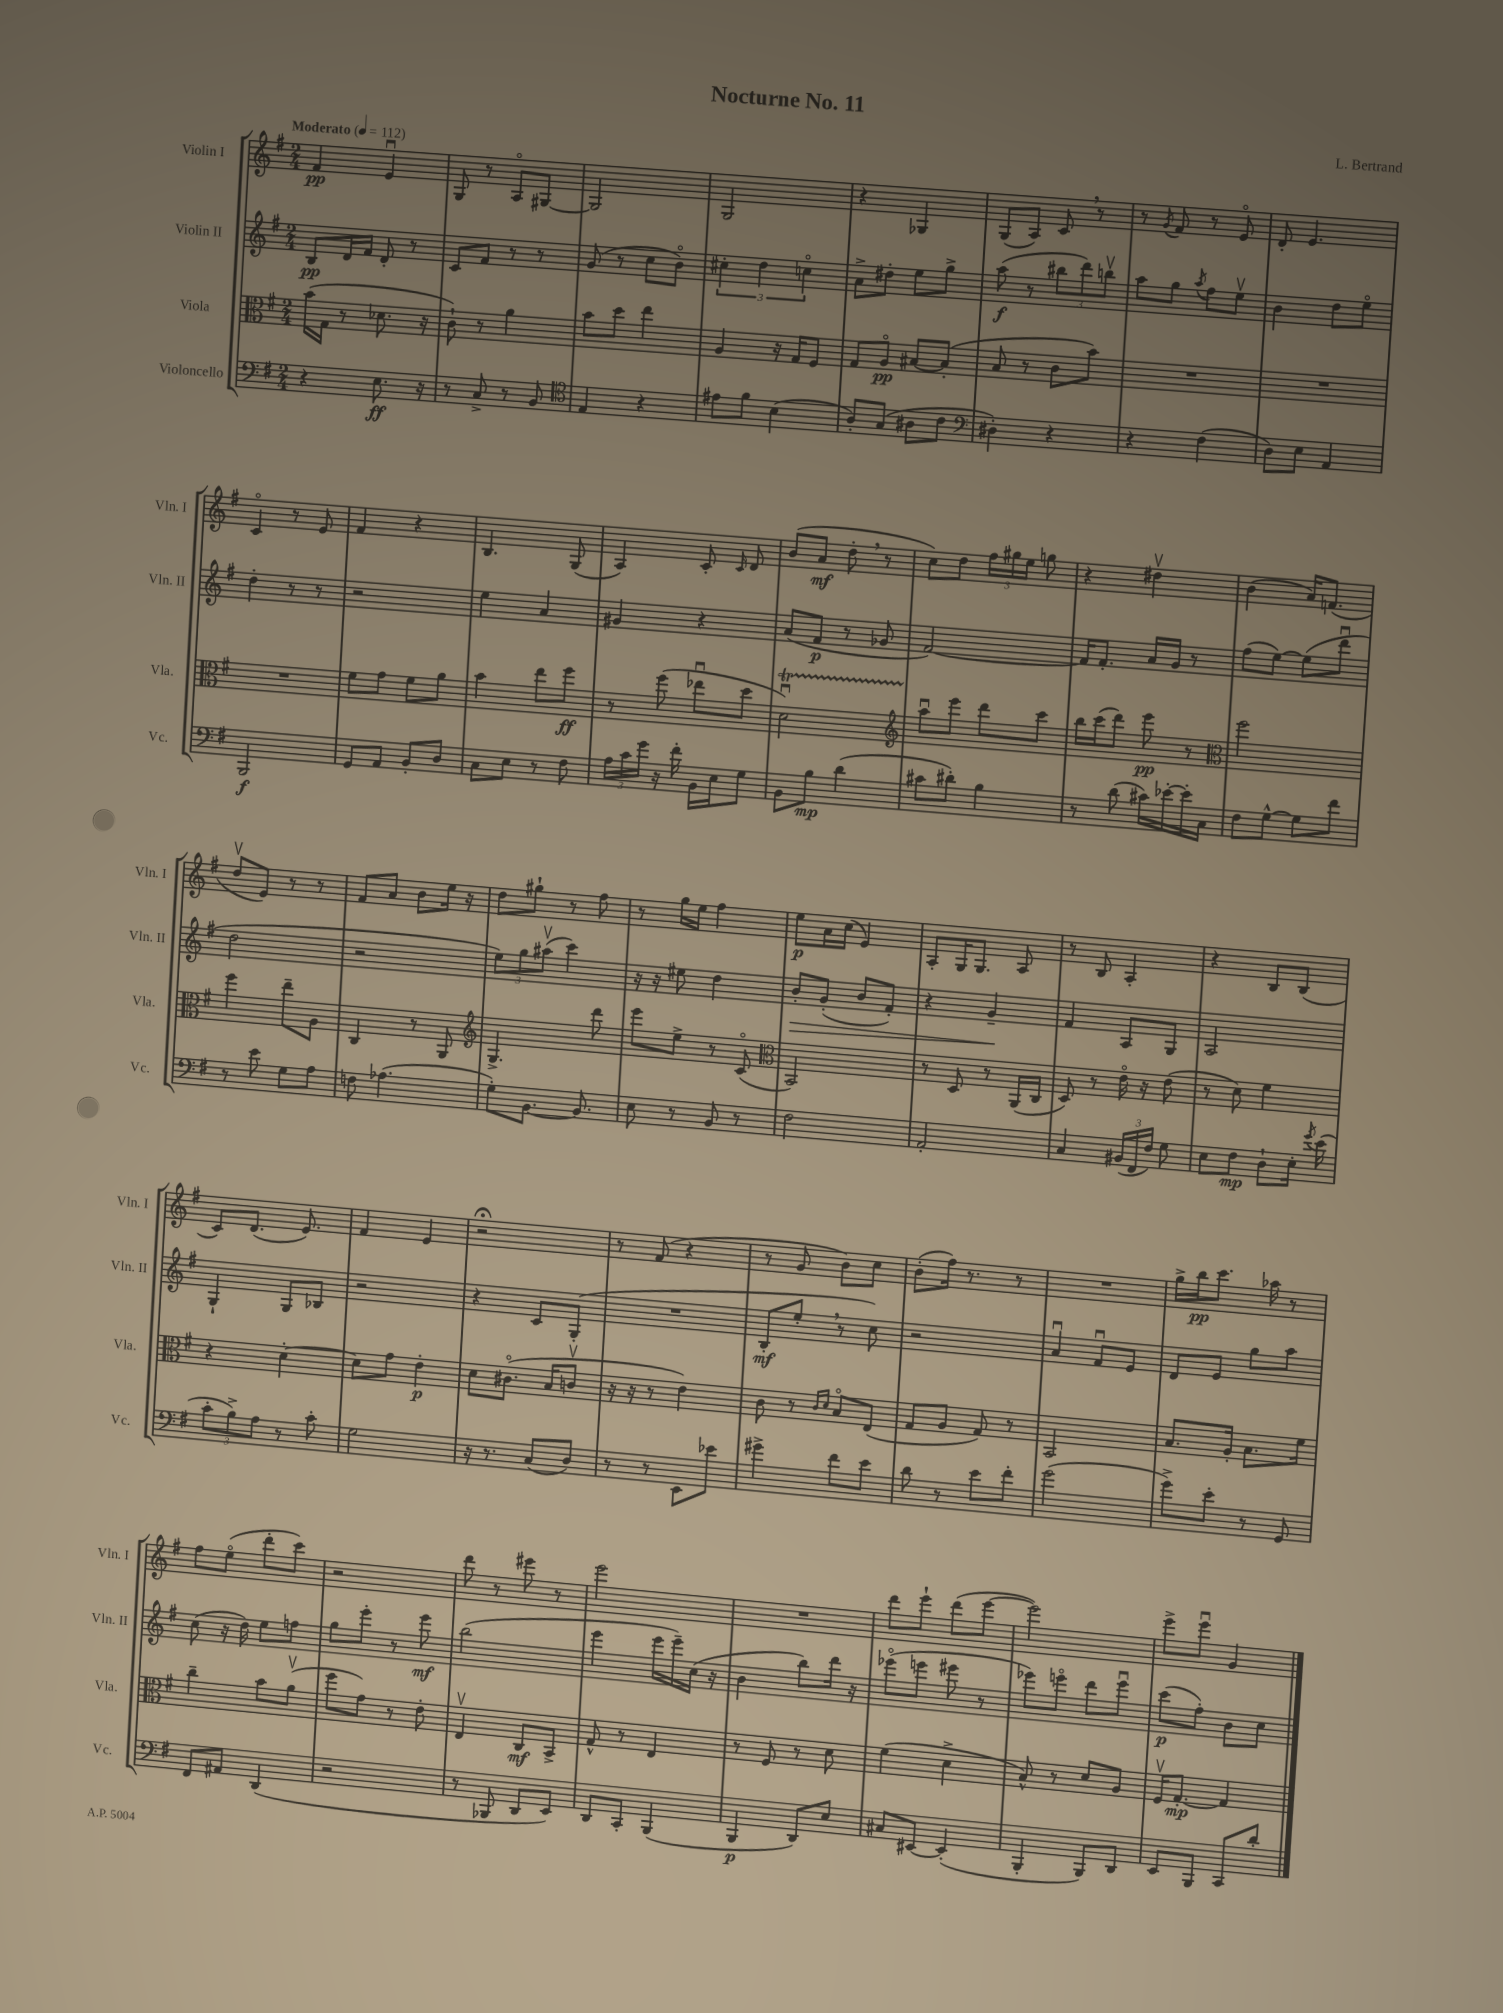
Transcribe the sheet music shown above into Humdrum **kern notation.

**kern	**dynam	**kern	**dynam	**kern	**dynam	**kern	**dynam
*part4	*part4	*part3	*part3	*part2	*part2	*part1	*part1
*staff4	*staff4	*staff3	*staff3	*staff2	*staff2	*staff1	*staff1
*I"Violoncello	*	*I"Viola	*	*I"Violin II	*	*I"Violin I	*
*I'Vc.	*	*I'Vla.	*	*I'Vln. II	*	*I'Vln. I	*
*clefF4	*	*clefC3	*	*clefG2	*	*clefG2	*
*k[f#]	*	*k[f#]	*	*k[f#]	*	*k[f#]	*
*M2/4	*	*M2/4	*	*M2/4	*	*M2/4	*
*MM112	*	*MM112	*	*MM112	*	*MM112	*
=1	=1	=1	=1	=1	=1	=1	=1
!	!	!	!	!	!	!LO:TX:a:B:t=Moderato	!
4r	.	(16b\LL	.	8B/L	pp	4f#/	pp
.	.	16G\JJ	.	.	.	.	.
.	.	8r	.	16d/L	.	.	.
.	.	.	.	16f#/JJ	.	.	.
8.E\	ff	8.d-X\	.	8d'/	.	4eu/	.
.	.	.	.	8r	.	.	.
16r	.	16r	.	.	.	.	.
=2	=2	=2	=2	=2	=2	=2	=2
8r	.	8c`\)	.	8c/L	.	8G/	.
8C^/	.	8r	.	8f#/J	.	8r	.
8r	.	4a\	.	8r	.	8A/L	.
8BB/	.	.	.	8r	.	[8G#X/J	.
=3	=3	=3	=3	=3	=3	=3	=3
*clefC4	*	*	*	*	*	*	*
4E/	.	8b\L	.	(8g/	.	2G#/]	.
.	.	8dd\J	.	8r	.	.	.
4r	.	4ee\	.	8cc\L	.	.	.
.	.	.	.	8b\J)	.	.	.
=4	=4	=4	=4	=4	=4	=4	=4
8e#X\L	.	4A/	.	6cc#X'\	.	2G/	.
8f#\J	.	.	.	.	.	.	.
.	.	.	.	6dd\	.	.	.
(4B\	.	16r	.	.	.	.	.
.	.	16G/KL	.	.	.	.	.
.	.	.	.	6ccn\	.	.	.
.	.	8F#/J	.	.	.	.	.
=5	=5	=5	=5	=5	=5	=5	=5
8A'/L)	.	8G/L	.	8a^\L	.	4r	.
(8G/J	.	8A/J	pp	8dd#X'\J	.	.	.
8A#X\L	.	[8B#X/L	.	8ee\L	.	4G-X/	.
8c\J	.	(8B#'/J]	.	8gg^\J	.	.	.
=6	=6	=6	=6	=6	=6	=6	=6
*clefF4	*	*	*	*	*	*	*
4D#X'\)	.	8B/	.	(8aa\	f	(8G/L	.
.	.	8r	.	8r	.	8A/J)	.
4r	.	8c\L	.	12bb#X\L	.	8c,/	.
.	.	.	.	12ddd\)	.	.	.
.	.	8b\J)	.	.	.	8r	.
.	.	.	.	12bbnv\J	.	.	.
=7	=7	=7	=7	=7	=7	=7	=7
4r	.	2r	.	8aa\L	.	8r	.
.	.	.	.	.	.	8qg/	.
.	.	.	.	8gg\J	.	8f#/	.
.	.	.	.	8qaa/	.	.	.
(4F#\	.	.	.	8ff#\L	.	8r	.
.	.	.	.	8eev\J	.	8e/	.
=8	=8	=8	=8	=8	=8	=8	=8
8D\L)	.	2r	.	4b\	.	8d'/	.
8E\J	.	.	.	.	.	4.e/	.
4AA/	.	.	.	8dd\L	.	.	.
.	.	.	.	8ee\J	.	.	.
!!LO:LB:g=z
=9	=9	=9	=9	=9	=9	=9	=9
2BBB/	f	2r	.	4dd'\	.	4c/	.
.	.	.	.	8r	.	8r	.
.	.	.	.	8r	.	8e/	.
=10	=10	=10	=10	=10	=10	=10	=10
8GG/L	.	8f#\L	.	2r	.	4f#/	.
8AA/J	.	8g\J	.	.	.	.	.
8BB'/L	.	8f#\L	.	.	.	4r	.
8D/J	.	8a\J	.	.	.	.	.
=11	=11	=11	=11	=11	=11	=11	=11
8C\L	.	4b\	.	4ee\	.	4.B/	.
8E\J	.	.	.	.	.	.	.
8r	.	8ee\L	.	4a/	.	.	.
8F#\	.	8ff#\J	ff	.	.	(8G/	.
=12	=12	=12	=12	=12	=12	=12	=12
24A\LL	.	8r	.	4g#X/	.	4A/)	.
24c\	.	.	.	.	.	.	.
24g\JJ	.	.	.	.	.	.	.
16r	.	(8ff#\	.	.	.	.	.
16f#'\	.	.	.	.	.	.	.
16BB\LL	.	8ee-Xu\L	.	4r	.	8c'/	.
16E\J	.	.	.	.	.	.	.
.	.	.	.	.	.	16qqc/	.
8G\J	.	8dd\J	.	.	.	8d/	.
=13	=13	=13	=13	=13	=13	=13	=13
8BB\L	.	2dTu\)	.	(8a/L	.	(8b/L	.
8B\J	mp	.	.	8f#/J	p	8a/J	mf
(4d\	.	.	.	8r	.	8dd',\	.
.	.	.	.	8g-X/	.	8r	.
=14	=14	=14	=14	=14	=14	=14	=14
*	*	*clefG2	*	*	*	*	*
8c#X\L	.	8aau\L	.	[2f#/)	.	8cc\L)	.
8d#X'\J)	.	8eee\J	.	.	.	8dd\J	.
4B\	.	8ddd\L	.	.	.	24ff#\LL	.
.	.	.	.	.	.	24gg#X\	.
.	.	.	.	.	.	24ee\JJ	.
.	.	8ccc\J	.	.	.	8ggn\	.
=15	=15	=15	=15	=15	=15	=15	=15
8r	.	16bb\LL	.	16f#/KL]	.	4r	.
.	.	(16ccc\J	.	8.f#'/J	.	.	.
(8d\	.	8ddd\J)	.	.	.	.	.
16c#X\LL)	.	8eee\	pp	16a/LL	.	4dd#Xv\	.
[16e-X'\	.	.	.	16g/JJ	.	.	.
16e-'\]	.	8r	.	8r	.	.	.
16C\JJ	.	.	.	.	.	.	.
=16	=16	=16	=16	=16	=16	=16	=16
*	*	*clefC3	*	*	*	*	*
8F#\L	.	2ff#\	.	(8ff#\L	.	(4b\	.
[8G^^\J	.	.	.	[8ee\J)	.	.	.
8G\L]	.	.	.	(8ee\L]	.	16a/KL)	.
.	.	.	.	.	.	(8.fn/J	.
8f#\J	.	.	.	8dddu\J	.	.	.
!!LO:LB:g=z
=17	=17	=17	=17	=17	=17	=17	=17
8r	.	4ff#\	.	2dd\	.	8ddv/L	.
8e\	.	.	.	.	.	8e/J)	.
8G\L	.	8ee~\L	.	.	.	8r	.
8A\J	.	8A\J	.	.	.	8r	.
=18	=18	=18	=18	=18	=18	=18	=18
8Fn\	.	4C/	.	2r	.	8f#/L	.
(4.A-X\	.	.	.	.	.	8a/J	.
.	.	8r	.	.	.	8b\L	.
.	.	8AA/	.	.	.	16ee\Jk	.
.	.	.	.	.	.	16r	.
=19	=19	=19	=19	=19	=19	=19	=19
*	*	*clefG2	*	*	*	*	*
8G'\L)	.	4.G^/	.	12ee\L)	.	8dd\L	.
.	.	.	.	12gg\	.	.	.
[8.BB\J	.	.	.	.	.	8gg#X`\J	.
.	.	.	.	(12aa#Xv\J	.	.	.
.	.	.	.	4ccc\)	.	8r	.
8.BB/]	.	.	.	.	.	.	.
.	.	8ddd\	.	.	.	8ff#\	.
=20	=20	=20	=20	=20	=20	=20	=20
8E\	.	8eee\L	.	16r	.	8r	.
.	.	.	.	16r	.	.	.
8r	.	8ee^\J	.	8ee#X\	.	16gg\LL	.
.	.	.	.	.	.	16ee\JJ	.
8BB/	.	8r	.	4dd\	.	4ff#\	.
8r	.	(8c/	.	.	.	.	.
=21	=21	=21	=21	=21	=21	=21	=21
*	*	*clefC3	*	*	*	*	*
!	!	!	!	!	!LO:HP:b	!	!
2F#\	.	2BB/)	.	8b'/L	>	8ee\L	p
.	.	.	.	(8g'/J	.	16a\L	.
.	.	.	.	.	.	(16cc\JJ	.
.	.	.	.	8b/L	.	4e/)	.
.	.	.	.	8f#'/J)	.	.	.
=22	=22	=22	=22	=22	=22	=22	=22
2AA'/	.	8r	.	4r	.	8A'/L	.
.	.	8D/	.	.	.	16G/K	.
.	.	.	.	.	.	8.G/J	.
.	.	8r	.	4g~/	.	.	.
.	.	(16AA/LL	.	.	.	8A/	.
.	.	16C/JJ	.	.	.	.	.
.	.	.	.	.	]	.	.
=23	=23	=23	=23	=23	=23	=23	=23
4C/	.	8D/)	.	4f#/	.	8r	.
.	.	8r	.	.	.	8B/	.
(24BB#X/LL	.	16e\	.	8A/L	.	4A'/	.
24FF#/	.	.	.	.	.	.	.
.	.	16r	.	.	.	.	.
24F#/JJ)	.	.	.	.	.	.	.
8G\	.	(8e\	.	8G/J	.	.	.
=24	=24	=24	=24	=24	=24	=24	=24
8E\L	.	8r	.	2A/	.	4r	.
8F#\J	mp	8d\)	.	.	.	.	.
8D`\L	.	4f#\	.	.	.	8B/L	.
16E'\Jk	.	.	.	.	.	(8B/J	.
8qg/	.	.	.	.	.	.	.
(16e\	.	.	.	.	.	.	.
!!LO:LB:g=z
=25	=25	=25	=25	=25	=25	=25	=25
12c'\L	.	4r	.	4G`/	.	8c/L)	.
12B^\)	.	.	.	.	.	.	.
.	.	.	.	.	.	(8.d/J	.
12A\J	.	.	.	.	.	.	.
8r	.	[4d'\	.	8G/L	.	.	.
.	.	.	.	.	.	8.e/)	.
8c'\	.	.	.	8B-X/J	.	.	.
=26	=26	=26	=26	=26	=26	=26	=26
2G\	.	8d\L]	.	2r	.	4f#/	.
.	.	8g\J	.	.	.	.	.
.	.	4e'\	p	.	.	4e/	.
=27	=27	=27	=27	=27	=27	=27	=27
16r	.	8d\L	.	4r	.	2r;<	.
8.r	.	.	.	.	.	.	.
.	.	(8.c#X\J	.	.	.	.	.
(8C/L	.	.	.	8c/L	.	.	.
.	.	16B/KL	.	.	.	.	.
8D/J)	.	8cnv/J	.	(8G'/J	.	.	.
=28	=28	=28	=28	=28	=28	=28	=28
8r	.	16r	.	2r	.	8r	.
.	.	16r	.	.	.	.	.
8r	.	8r	.	.	.	(8f#/	.
8EE\L	.	4e\)	.	.	.	4r	.
8e-X\J	.	.	.	.	.	.	.
=29	=29	=29	=29	=29	=29	=29	=29
4g#X^\	.	8c\	.	8B'/L	mf	8r	.
.	.	8r	.	8ee',/J	.	8g/	.
.	.	16qqc/LL	.	.	.	.	.
.	.	16qqd/JJ	.	.	.	.	.
8f#\L	.	8B/L	.	8r	.	8b\L)	.
8e\J	.	(8E/J	.	8cc\)	.	8cc\J	.
=30	=30	=30	=30	=30	=30	=30	=30
8d\	.	8G/L	.	2r	.	(8b'\L	.
8r	.	8A/J	.	.	.	16ff#\Jk)	.
.	.	.	.	.	.	8.r	.
8e\L	.	8G/)	.	.	.	.	.
8f#'\J	.	8r	.	.	.	8r	.
=31	=31	=31	=31	=31	=31	=31	=31
(2g\	.	2BB/	.	4au/	.	2r	.
.	.	.	.	8f#u/L	.	.	.
.	.	.	.	8e/J	.	.	.
=32	=32	=32	=32	=32	=32	=32	=32
8g^\L)	.	8.B/L	.	8d/L	.	16gg^\LL	.
.	.	.	.	.	.	16bb\J	pp
8e'\J	.	.	.	8e/J	.	8.ccc\J	.
.	.	16A'/Jk	.	.	.	.	.
8r	.	8.B\L	.	8gg\L	.	.	.
.	.	.	.	.	.	16aa-X\	.
8GG/	.	.	.	8aa\J	.	8r	.
.	.	16f#\Jk	.	.	.	.	.
!!LO:LB:g=z
=33	=33	=33	=33	=33	=33	=33	=33
8FF#/L	.	4cc~\	.	(8cc\	.	8ff#\L	.
8AA#X/J	.	.	.	16r	.	(8ee\J	.
.	.	.	.	16dd\)	.	.	.
(4DD/	.	8b\L	.	8ee\L	.	8ddd'\L	.
.	.	(8av\J	.	8ffn\J	.	8ccc\J)	.
=34	=34	=34	=34	=34	=34	=34	=34
2r	.	8ff#\L	.	8gg\L	.	2r	.
.	.	8g\J)	.	8eee'\J	.	.	.
.	.	8r	.	8r	.	.	.
.	.	8e'\	.	8eee\	mf	.	.
=35	=35	=35	=35	=35	=35	=35	=35
8r	.	4Ev/	.	(2bb\	.	8ddd\	.
8BBB-X/	.	.	.	.	.	8r	.
8DD/L	.	8C/L	mf	.	.	8eee#X\	.
8EE/J)	.	8BB^/J	.	.	.	8r	.
=36	=36	=36	=36	=36	=36	=36	=36
8DD/L	.	8G^^/	.	4eee\	.	2eee\	.
8CC'/J	.	8r	.	.	.	.	.
(4BBB/	.	4E/	.	16eee\LL	.	.	.
.	.	.	.	16eee~\)	.	.	.
.	.	.	.	(16cc\JJ	.	.	.
.	.	.	.	16r	.	.	.
=37	=37	=37	=37	=37	=37	=37	=37
4BBB/	p	8r	.	4b\	.	2r	.
.	.	8F#/	.	.	.	.	.
8DD/L)	.	8r	.	8bb\L)	.	.	.
8E/J	.	8d\	.	16ddd\Jk	.	.	.
.	.	.	.	16r	.	.	.
=38	=38	=38	=38	=38	=38	=38	=38
8C#X/L	.	(4f#\	.	(8eee-X\L	.	8ddd\L	.
[8EE#X/J	.	.	.	8eeen\J	.	8eee`\J	.
(4EE#'/]	.	4d^\	.	8eee#X\	.	(8ddd\L	.
.	.	.	.	8r	.	[8eee\J	.
=39	=39	=39	=39	=39	=39	=39	=39
4BBB'/	.	8B^^/)	.	8eee-X\L)	.	2eee\])	.
.	.	8r	.	8eeen\J	.	.	.
8BBB/L)	.	8d/L	.	8ddd\L	.	.	.
8DD/J	.	8A/J	.	8eeeu\J	.	.	.
=40	=40	=40	=40	=40	=40	=40	=40
8EE/L	.	16F#v/KL	.	(8ccc\L	p	8eee^\L	.
.	.	[8.G'/J	mp	.	.	.	.
8BBB/J	.	.	.	8ff#'\J)	.	8eeeu\J	.
8CC/L	.	4G/]	.	8b\L	.	4g/	.
8d'/J	.	.	.	8cc\J	.	.	.
==	==	==	==	==	==	==	==
*-	*-	*-	*-	*-	*-	*-	*-
